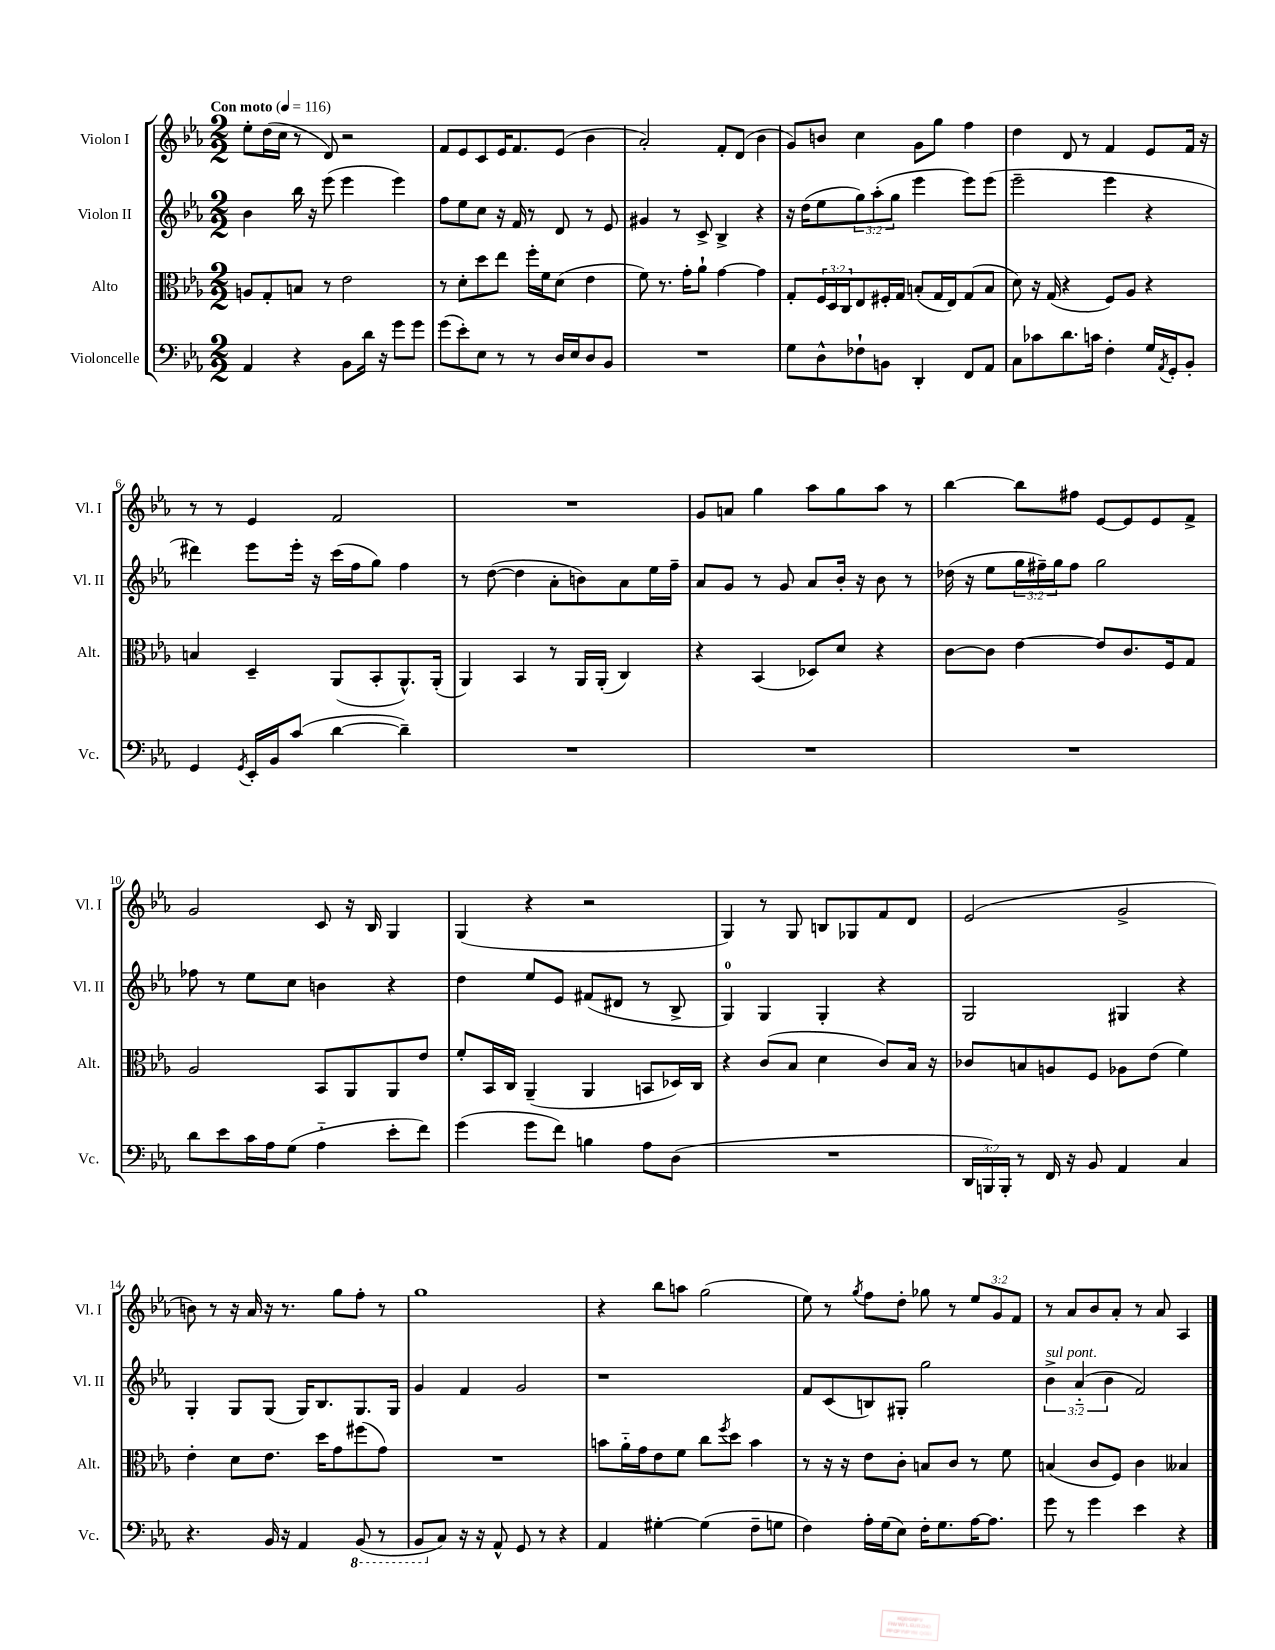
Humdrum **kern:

**kern	**kern	**kern	**kern
*staff4	*staff3	*staff2	*staff1
*clefF4	*clefC3	*clefG2	*clefG2
*k[b-e-a-]	*k[b-e-a-]	*k[b-e-a-]	*k[b-e-a-]
*M2/2	*M2/2	*M2/2	*M2/2
*MM116	*MM116	*MM116	*MM116
4AA-	8A	4b-	8ee-'
.	8G'	.	(16dd
.	.	.	16cc
4r	8B	16bb-	8r
.	.	16r	.
.	8r	(8eee-	8d)
8BB-	2e-	4eee-	2r
16d	.	.	.
16r	.	.	.
8g	.	4eee-)	.
8g	.	.	.
=	=	=	=
(8g	8r	8ff	8f
8e-')	8d'	8ee-	8e-
8E-	8dd	8cc	8c
8r	8ee-	16r	16e-
.	.	16f	8.f
8r	16ff'	8r	.
.	16f	.	.
16D	(8d	8d	(8e-
16E-	.	.	.
8D	4e-	8r	4b-
8BB-	.	8e-	.
=	=	=	=
1r	8f)	4g#	2a-')
.	8.r	.	.
.	.	8r	.
.	16g'	.	.
.	8a-`	8c^	.
.	[4g	4B-^	8f'
.	.	.	(8d
.	4g]	4r	4b-
=	=	=	=
8G	8G'	16r	8g)
.	.	(16dd	.
8D^^	24F	8ee-	8b
.	24D	.	.
.	24C	.	.
8F-`	8E-	12gg)	4cc
.	.	(12aa-'	.
8BB	16F#'	.	.
.	.	12gg	.
.	16G	.	.
4DD'	(8B'	4eee-	8g
.	16G	.	8gg
.	16E-)	.	.
8FF	(8G	8eee-)	4ff
8AA-	8B	(8eee-	.
=	=	=	=
8C	8d)	2eee-~	4dd
8c-	16r	.	.
.	(16G	.	.
8.d	4r	.	8d
.	.	.	8r
16c	.	.	.
4F'	8F)	4eee-	4f
.	8A-	.	.
16G	4r	4r	8e-
8qAA-	.	.	.
16GG'	.	.	.
8BB-'	.	.	16f
.	.	.	16r
=	=	=	=
4GG	4B	4ddd#)	8r
.	.	.	8r
8qGG	.	.	.
16EE-'	4D~	8eee-	4e-
16BB-	.	.	.
(8c	.	16eee-'	.
.	.	16r	.
[4d	(8AA-	(16ccc	2f
.	.	16ff	.
.	8BB-'	8gg)	.
4d~])	8.AA-^^)	4ff	.
.	(16AA-'	.	.
=	=	=	=
1r	4AA-)	8r	1r
.	.	([8dd	.
.	4BB-	4dd]	.
.	8r	8a-'	.
.	16AA-	8b)	.
.	(16AA-'	.	.
.	4C)	8a-	.
.	.	16ee-	.
.	.	16ff~	.
=	=	=	=
1r	4r	8a-	8g
.	.	8g	8a
.	(4BB-	8r	4gg
.	.	8g	.
.	8D-)	8a-	8aa-
.	8d	16b-'	8gg
.	.	16r	.
.	4r	8b-	8aa-
.	.	8r	8r
=	=	=	=
1r	[8c	(16dd-	[4bb-
.	.	16r	.
.	8c]	8ee-	.
.	[4e-	24gg	8bb-]
.	.	24ff#~)	.
.	.	24gg	.
.	.	8ff#	8ff#
.	8e-]	2gg	[8e-
.	8.c	.	8e-]
.	.	.	8e-
.	16F	.	.
.	8G	.	8f^
=	=	=	=
8d	2A-	8ff-	2g
8e-	.	8r	.
16c	.	8ee-	.
16A-	.	.	.
(8G	.	8cc	.
4A-'~	8BB-	4b	8c
.	8AA-	.	16r
.	.	.	16B-
8e-'	8AA-	4r	4G
8f)	8e-	.	.
=	=	=	=
(4g	8f'	4dd	(4G
.	16BB-	.	.
.	16C	.	.
8g	(4AA-~	8ee-	4r
8f)	.	8e-	.
4B	4AA-	(8f#	2r
.	.	8d#	.
8A-	8BB	8r	.
(8D	16D-)	8B-^	.
.	16C	.	.
=	=	=	=
1r	4r	4G)	4G)
.	(8c	4G	8r
.	8B-	.	8G
.	4d	4G'	8B
.	.	.	8G-
.	8c)	4r	8f
.	16B-	.	8d
.	16r	.	.
=	=	=	=
24DD	8c-	2G	(2e-
24BBB)	.	.	.
24BBB'	.	.	.
8r	8B	.	.
16FF	8A	.	.
16r	.	.	.
8BB-	8F	.	.
4AA-	8A-	4G#	2g^
.	(8e-	.	.
4C	4f)	4r	.
=	=	=	=
4.r	4e-'	4G'	8b)
.	.	.	8r
.	8d	8G	16r
.	.	.	16a-
16BB-	8.e-	(8G	16r
16r	.	.	8.r
4AA-	.	16G)	.
.	16dd	8.B-	.
.	8g	.	8gg
(8BBB-	(8ff#	8.G	8ff'
8r	8g)	.	8r
.	.	16G	.
=	=	=	=
8BBB-	1r	4g	1gg
8C)	.	.	.
16r	.	4f	.
16r	.	.	.
8AA-^^	.	.	.
8GG	.	2g	.
8r	.	.	.
4r	.	.	.
=	=	=	=
4AA-	8b	1r	4r
.	16a-'~	.	.
.	16g	.	.
[4G#'	8e-	.	8bb-
.	8f	.	8aa
(4G#]	8cc	.	(2gg
.	8qff	.	.
.	8dd	.	.
8F~	4b	.	.
8G	.	.	.
=	=	=	=
4F)	8r	8f	8ee-)
.	16r	(8c	8r
.	16r	.	.
.	.	.	8qgg
16A-'	8e-	8B)	8ff
(16G	.	.	.
8E-)	8c'	8G#'	8dd'
16F'	8B	2gg	8gg-
8.G	.	.	.
.	8c	.	8r
[16A-	8r	.	12ee-
8.A-]	.	.	.
.	.	.	12g
.	8f	.	.
.	.	.	12f
=	=	=	=
8g	(4B	6b-^	8r
8r	.	.	8a-
.	.	(6a-'~	.
4g	8c	.	8b-
.	.	6b-	.
.	8F)	.	8a-'
4e-	4c	2f)	8r
.	.	.	8a-
4r	4B--	.	4A-
==	==	==	==
*-	*-	*-	*-
